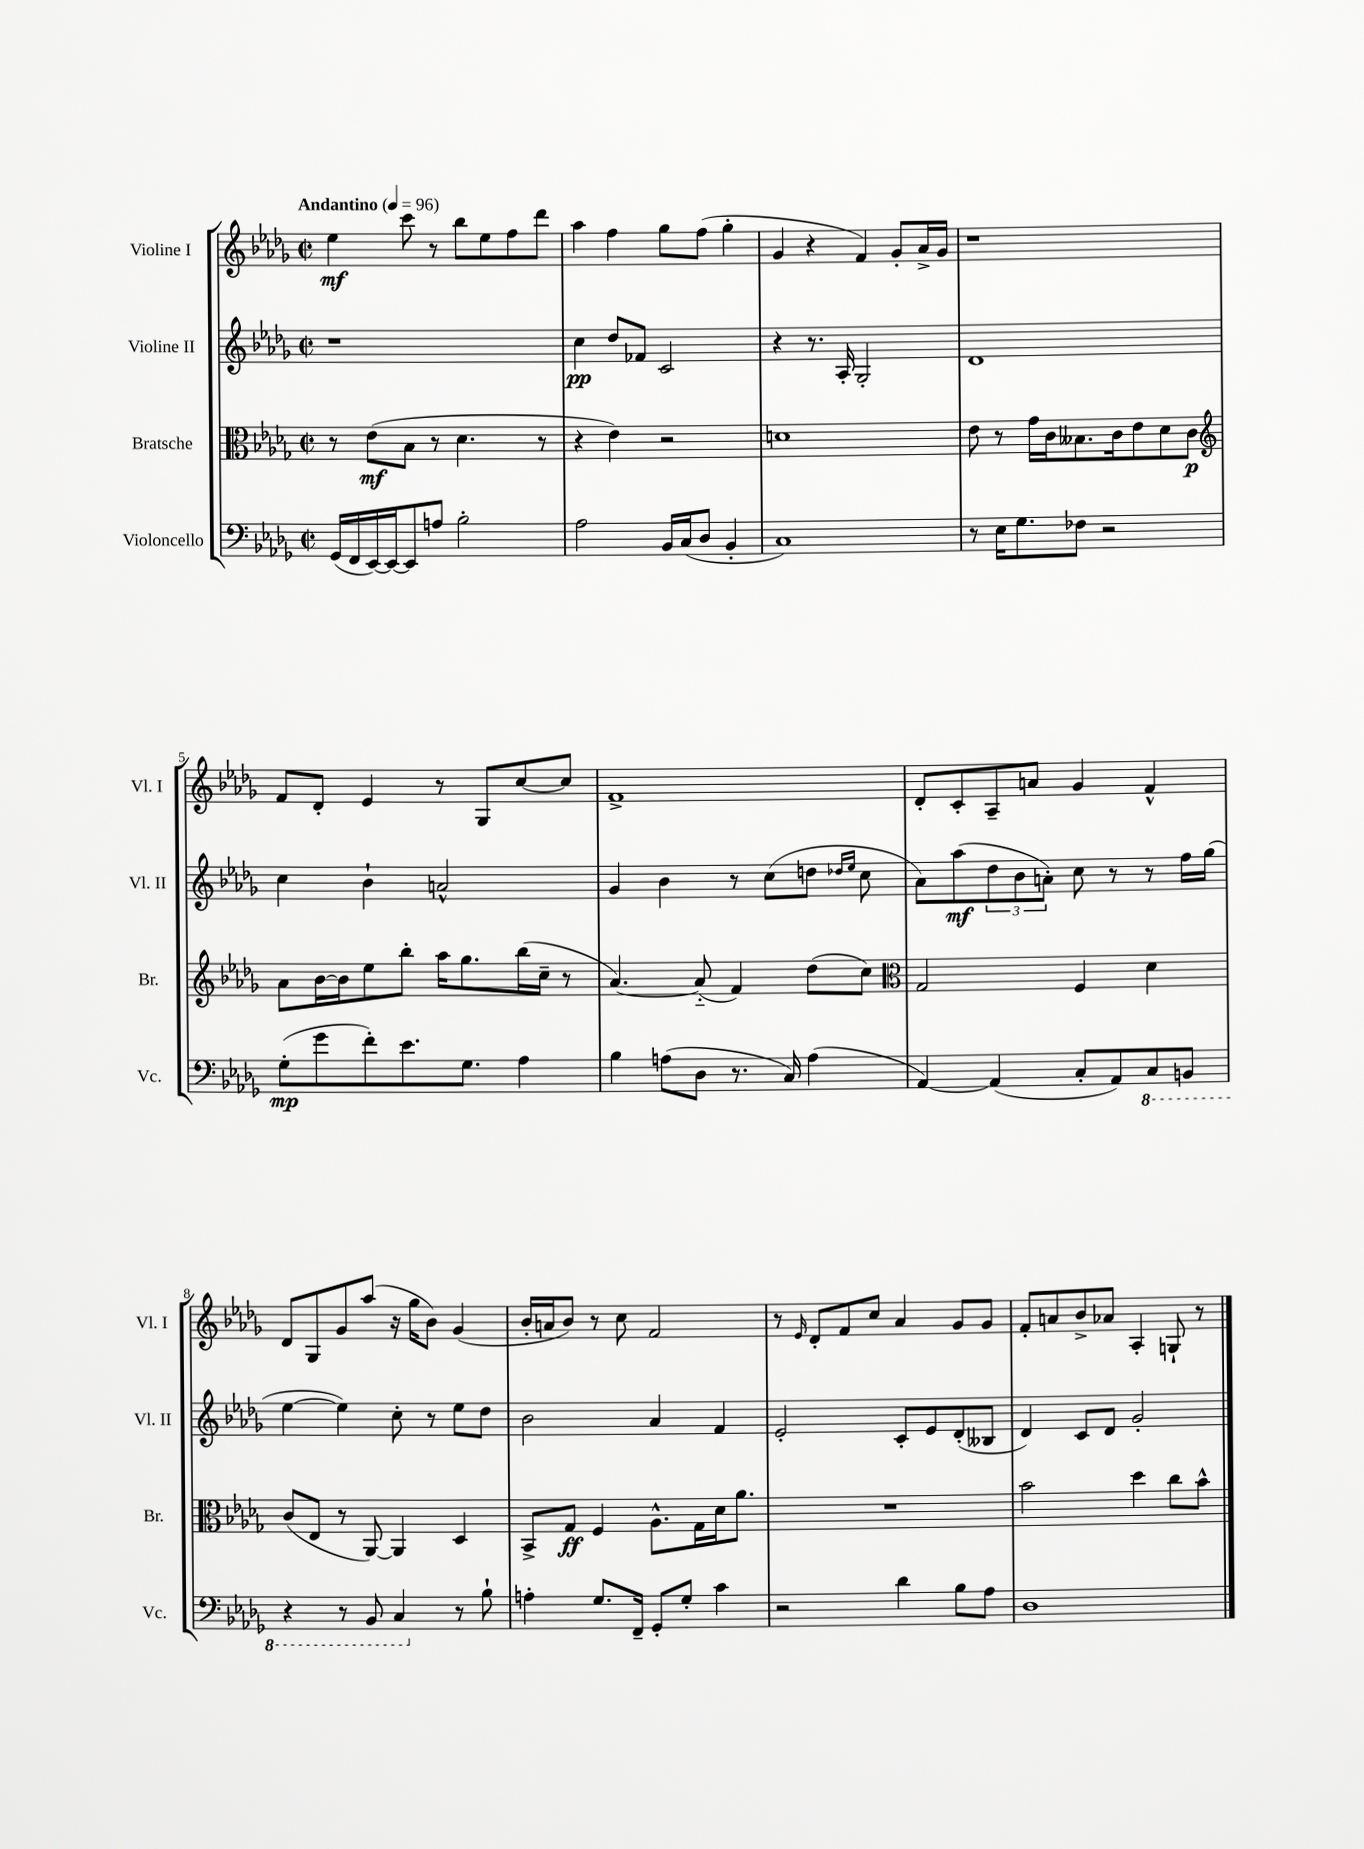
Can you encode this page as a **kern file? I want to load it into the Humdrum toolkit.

**kern	**dynam	**kern	**dynam	**kern	**dynam	**kern	**dynam
*part4	*part4	*part3	*part3	*part2	*part2	*part1	*part1
*staff4	*staff4	*staff3	*staff3	*staff2	*staff2	*staff1	*staff1
*I"Violoncello	*	*I"Bratsche	*	*I"Violine II	*	*I"Violine I	*
*I'Vc.	*	*I'Br.	*	*I'Vl. II	*	*I'Vl. I	*
*clefF4	*	*clefC3	*	*clefG2	*	*clefG2	*
*k[b-e-a-d-g-]	*	*k[b-e-a-d-g-]	*	*k[b-e-a-d-g-]	*	*k[b-e-a-d-g-]	*
*M2/2	*	*M2/2	*	*M2/2	*	*M2/2	*
*met(c|)	*	*met(c|)	*	*met(c|)	*	*met(c|)	*
*MM96	*	*MM96	*	*MM96	*	*MM96	*
=1	=1	=1	=1	=1	=1	=1	=1
!	!	!	!	!	!	!LO:TX:a:B:t=Andantino	!
(16GG-/LL	.	8r	.	1r	.	4ee-\	mf
16FF/	.	.	.	.	.	.	.
[16EE-/)	.	(8e-\L	mf	.	.	.	.
16EE-/J_	.	.	.	.	.	.	.
8EE-/]	.	8B-\J	.	.	.	8ccc\	.
8An/J	.	8r	.	.	.	8r	.
2B-'\	.	4.d-\	.	.	.	8bb-\L	.
.	.	.	.	.	.	8ee-\	.
.	.	.	.	.	.	8ff\	.
.	.	8r	.	.	.	8ddd-\J	.
=2	=2	=2	=2	=2	=2	=2	=2
2A-\	.	4r	.	4cc\	pp	4aa-\	.
.	.	4e-\)	.	8dd-/L	.	4ff\	.
.	.	.	.	8f-X/J	.	.	.
16BB-/LL	.	2r	.	2c/	.	8gg-\L	.
(16C/J	.	.	.	.	.	.	.
8D-/J	.	.	.	.	.	(8ff\J	.
4BB-'/	.	.	.	.	.	4gg-'\	.
=3	=3	=3	=3	=3	=3	=3	=3
1C)	.	1dn	.	4r	.	4g-/	.
.	.	.	.	8.r	.	4r	.
.	.	.	.	16A-'/	.	.	.
.	.	.	.	2G-'/	.	4f/)	.
.	.	.	.	.	.	8g-'/L	.
.	.	.	.	.	.	16a-^/L	.
.	.	.	.	.	.	16g-/JJ	.
=4	=4	=4	=4	=4	=4	=4	=4
8r	.	8e-\	.	1d-	.	1r	.
16E-\KL	.	8r	.	.	.	.	.
8.G-\	.	.	.	.	.	.	.
.	.	16g-\LL	.	.	.	.	.
.	.	16c\J	.	.	.	.	.
8F-X\J	.	8.B--X\	.	.	.	.	.
2r	.	.	.	.	.	.	.
.	.	16c\k	.	.	.	.	.
.	.	8e-\	.	.	.	.	.
.	.	8d-\	.	.	.	.	.
.	.	8c\J	p	.	.	.	.
!!LO:LB:g=z
=5	=5	=5	=5	=5	=5	=5	=5
*	*	*clefG2	*	*	*	*	*
(8G-'\L	mp	8a-\L	.	4cc\	.	8f/L	.
8g-\	.	[16b-\L	.	.	.	8d-'/J	.
.	.	16b-\J]	.	.	.	.	.
8f'\)	.	8ee-\	.	4b-`\	.	4e-/	.
8.e-\	.	8bb-'\J	.	.	.	.	.
.	.	16aa-\KL	.	2an^^/	.	8r	.
8.G-\J	.	8.gg-\	.	.	.	.	.
.	.	.	.	.	.	8G-/L	.
4A-\	.	(16bb-\L	.	.	.	[8cc/	.
.	.	16cc~\JJ	.	.	.	.	.
.	.	8r	.	.	.	8cc/J]	.
=6	=6	=6	=6	=6	=6	=6	=6
4B-\	.	[4.a-/)	.	4g-/	.	1f^	.
(8An\L	.	.	.	4b-\	.	.	.
8D-\J	.	(8a-/]	.	.	.	.	.
8.r	.	4f/)	.	8r	.	.	.
.	.	.	.	(8cc\L	.	.	.
16C/)	.	.	.	.	.	.	.
(4A\	.	(8dd-\L	.	8ddn\J	.	.	.
.	.	.	.	16qqdd-X/LL	.	.	.
.	.	.	.	16qqee-/JJ	.	.	.
.	.	8cc\J)	.	8cc\	.	.	.
=7	=7	=7	=7	=7	=7	=7	=7
*	*	*clefC3	*	*	*	*	*
[4AA-/)	.	2G-/	.	8a-\L)	.	8d-'/L	.
.	.	.	.	(8aa-\	mf	8c'/	.
(4AA-/]	.	.	.	12dd-\	.	8A-~/	.
.	.	.	.	12b-\	.	.	.
.	.	.	.	.	.	8an/J	.
.	.	.	.	12an'\J)	.	.	.
8C'/L	.	4F/	.	8cc\	.	4g-/	.
8AA-/)	.	.	.	8r	.	.	.
*8ba	*	*	*	*	*	*	*
8CC/	.	4d-\	.	8r	.	4f^^/	.
8BBBn/J	.	.	.	16ff\LL	.	.	.
.	.	.	.	(16gg-\JJ	.	.	.
!!LO:LB:g=z
=8	=8	=8	=8	=8	=8	=8	=8
4r	.	(8c/L	.	[4ee-\	.	8d-/L	.
.	.	8E-/J	.	.	.	8G-/	.
8r	.	8r	.	4ee-\])	.	8g-/	.
8BBB-/	.	[8AA-/)	.	.	.	(8aa-/J	.
4CC/	.	4AA-/]	.	8cc'\	.	16r	.
.	.	.	.	.	.	16gg-\KL	.
.	.	.	.	8r	.	8b-\J)	.
*X8ba	*	*	*	*	*	*	*
8r	.	4D-/	.	8ee-\L	.	(4g-/	.
8B-`\	.	.	.	8dd-\J	.	.	.
=9	=9	=9	=9	=9	=9	=9	=9
4An'\	.	8BB-^/L	.	2b-\	.	16b-'/LL	.
.	.	.	.	.	.	16an/J	.
.	.	8G-/J	ff	.	.	8b-/J)	.
8.G-/L	.	4F/	.	.	.	8r	.
.	.	.	.	.	.	8cc\	.
16FF~/Jk	.	.	.	.	.	.	.
8GG-'/L	.	8.A-^^\L	.	4a-/	.	2f/	.
8G-'/J	.	.	.	.	.	.	.
.	.	16G-\L	.	.	.	.	.
4c\	.	16d-\J	.	4f/	.	.	.
.	.	8.a-\J	.	.	.	.	.
=10	=10	=10	=10	=10	=10	=10	=10
2r	.	1r	.	2e-'/	.	8r	.
.	.	.	.	.	.	16qqe-/	.
.	.	.	.	.	.	8d-'/L	.
.	.	.	.	.	.	8f/	.
.	.	.	.	.	.	8cc/J	.
4d-\	.	.	.	8c'/L	.	4a-/	.
.	.	.	.	8e-/	.	.	.
8B-\L	.	.	.	(8d-'/	.	8g-/L	.
8A-\J	.	.	.	8B--X/J	.	8g-/J	.
=11	=11	=11	=11	=11	=11	=11	=11
1D-	.	2b-\	.	4d-/)	.	8f'/L	.
.	.	.	.	.	.	8an/	.
.	.	.	.	8c/L	.	8b-^/	.
.	.	.	.	8d-/J	.	8a-X/J	.
.	.	4dd-\	.	2g-'/	.	4A-'/	.
.	.	8cc\L	.	.	.	8Gn`/	.
.	.	8b-^^\J	.	.	.	8r	.
==	==	==	==	==	==	==	==
*-	*-	*-	*-	*-	*-	*-	*-
